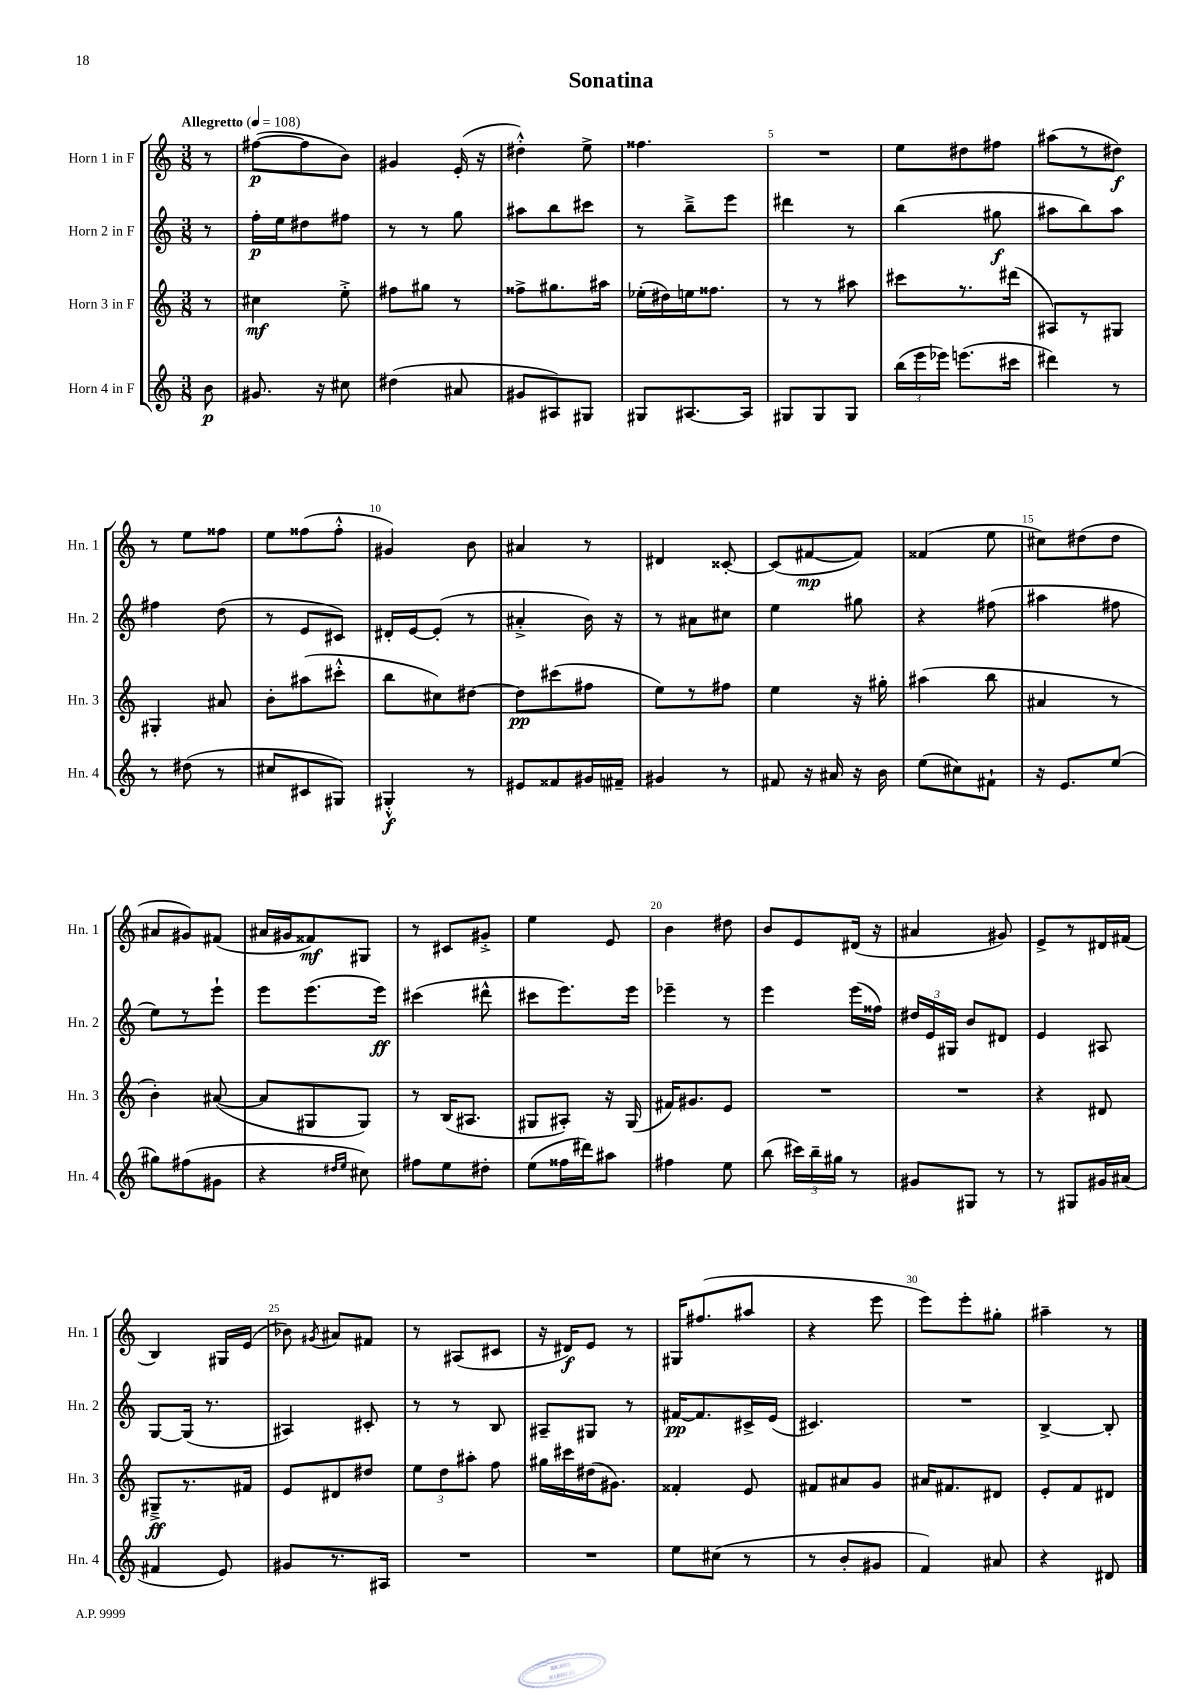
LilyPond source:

\header { title = "Sonatina" }
<<
\new StaffGroup <<
\new Staff = "s0" \with { instrumentName = "Horn 1 in F" shortInstrumentName = "Hn. 1" } {
    \clef treble \key c \major \numericTimeSignature \time 3/8 \partial 8 \tempo "Allegretto" 4 = 108
    \autoBeamOff r8 |
    fis''8[~\p( fis''8 b'8]) |
    gis'4 e'16-.( r16 |
    dis''4-.-^) e''8-> |
    fisis''4. |
    R4. |
    e''8[ dis''8 fis''8] |
    ais''8[( r8 dis''8]\f) |
    r8 e''8[ fisis''8] |
    e''8[ fisis''8( fisis''8]-.-^ |
    gis'4) b'8 |
    ais'4 r8 |
    dis'4 cisis'8~-. |
    cisis'8[( fis'8~\mp fis'8]) |
    fisis'4( e''8 |
    cis''8[) dis''8( dis''8] |
    ais'8[ gis'8) fis'8]( |
    ais'16[ gis'16 fisis'8\mf) gis8] |
    r8 cis'8[ gis'8]-.-> |
    e''4 e'8 |
    b'4 dis''8 |
    b'8[ e'8 dis'16]( r16 |
    ais'4 gis'8) |
    e'8[-> r8 dis'16 fis'16]( |
    b4) gis16[ e'16]( |
    bes'8) \acciaccatura { gis'8 } ais'8[ fis'8] |
    r8 ais8[( cis'8] |
    r16 dis'16[\f) e'8] r8 |
    gis16[ fis''8.( ais''8] |
    r4 e'''8 |
    e'''8[) e'''8-. gis''8]-. |
    ais''4-- r8 \bar "|." |
}
\new Staff = "s1" \with { instrumentName = "Horn 2 in F" shortInstrumentName = "Hn. 2" } {
    \clef treble \key c \major \numericTimeSignature \time 3/8 \partial 8
    \autoBeamOff r8 |
    f''16[-.\p e''16 dis''8 fis''8] |
    r8 r8 g''8 |
    ais''8[ b''8 cis'''8] |
    r8 b''8[---> e'''8] |
    dis'''4 r8 |
    b''4( gis''8\f |
    ais''8[ b''8) ais''8] |
    fis''4 d''8( |
    r8 e'8[ cis'8]) |
    dis'16[-. e'16~ e'8]-.( r8 |
    ais'4-.-> b'16) r16 |
    r8 ais'8[ cis''8] |
    e''4 gis''8 |
    r4 fis''8( |
    ais''4 fis''8 |
    e''8[) r8 e'''8]-! |
    e'''8[ e'''8.( e'''16]\ff) |
    cis'''4( dis'''8-^ |
    cis'''8[ e'''8.) e'''16] |
    ees'''4-- r8 |
    e'''4 e'''16[( fisis''16]) |
    \tuplet 3/2 { dis''16[ e'16 gis16] } b'8[ dis'8] |
    e'4 ais8 |
    g8[~ g16]( r8. |
    ais4) cis'8-. |
    r8 r8 b8 |
    ais8[-- gis8] r8 |
    fis'16[~\pp fis'8. cis'16-> e'16]( |
    cis'4.) |
    R4. |
    b4~-> b8-. \bar "|." |
}
\new Staff = "s2" \with { instrumentName = "Horn 3 in F" shortInstrumentName = "Hn. 3" } {
    \clef treble \key c \major \numericTimeSignature \time 3/8 \partial 8
    \autoBeamOff r8 |
    cis''4\mf e''8-.-> |
    fis''8[ gis''8] r8 |
    fisis''8[-> gis''8. ais''16] |
    ees''16[-.( dis''16) e''16 fisis''8.] |
    r8 r8 ais''8 |
    cis'''8[ r8. dis'''16]( |
    ais8[) r8 gis8] |
    gis4-. ais'8 |
    b'8[-. ais''8( cis'''8]-.-^ |
    b''8[ cis''8) dis''8]~ |
    dis''8[\pp cis'''8( fis''8] |
    e''8[) r8 fis''8] |
    e''4 r16 gis''16-. |
    ais''4( b''8 |
    ais'4 r8 |
    b'4-.) ais'8~( |
    ais'8[ gis8 gis8]) |
    r8 b16[( ais8.] |
    gis8[ ais8]-.) r16 gis16( |
    fis'16[) gis'8. e'8] |
    R4. |
    R4. |
    r4 dis'8 |
    gis8[--->\ff r8. fis'16] |
    e'8[ dis'8 dis''8] |
    \tuplet 3/2 { e''8[ d''8 ais''8]-. } f''8 |
    gis''16[ cis'''16 dis''16( gis'8.]) |
    fisis'4-. e'8 |
    fis'8[ ais'8 g'8] |
    ais'16[ fis'8. dis'8] |
    e'8[-. f'8 dis'8] \bar "|." |
}
\new Staff = "s3" \with { instrumentName = "Horn 4 in F" shortInstrumentName = "Hn. 4" } {
    \clef treble \key c \major \numericTimeSignature \time 3/8 \partial 8
    \autoBeamOff b'8\p |
    gis'8. r16 cis''8 |
    dis''4( ais'8 |
    gis'8[ ais8) gis8] |
    gis8[ ais8.~ ais16] |
    gis8[ gis8 gis8] |
    \tuplet 3/2 { b''16[( e'''16 ees'''16]) } e'''8.[( cis'''16] |
    dis'''4) r8 |
    r8 dis''8( r8 |
    cis''8[ cis'8 gis8]) |
    gis4-.-^\f r8 |
    eis'8[ fisis'8 gis'16 fis'16]-- |
    gis'4 r8 |
    fis'8 r16 ais'16 r16 b'16 |
    e''8[( cis''8) fis'8]-! |
    r16 e'8.[ e''8]( |
    gis''8[) fis''8( gis'8] |
    r4 \grace { dis''16[ e''16] } cis''8) |
    fis''8[ e''8 dis''8]-. |
    e''8[( fisis''16 dis'''16) ais''8] |
    fis''4 e''8 |
    b''8( \tuplet 3/2 { cis'''16[) b''16-- gis''16] } r8 |
    gis'8[ gis8] r8 |
    r8 gis8[ gis'16 ais'16]( |
    fis'4 e'8) |
    gis'8[ r8. ais16] |
    R4. |
    R4. |
    e''8[ cis''8]( r8 |
    r8 b'8[-. gis'8] |
    f'4) ais'8 |
    r4 dis'8 \bar "|." |
}
>>
>>
\layout { \context { \Score \override BarNumber.break-visibility = ##(#f #t #t) barNumberVisibility = #(every-nth-bar-number-visible 5) } }
